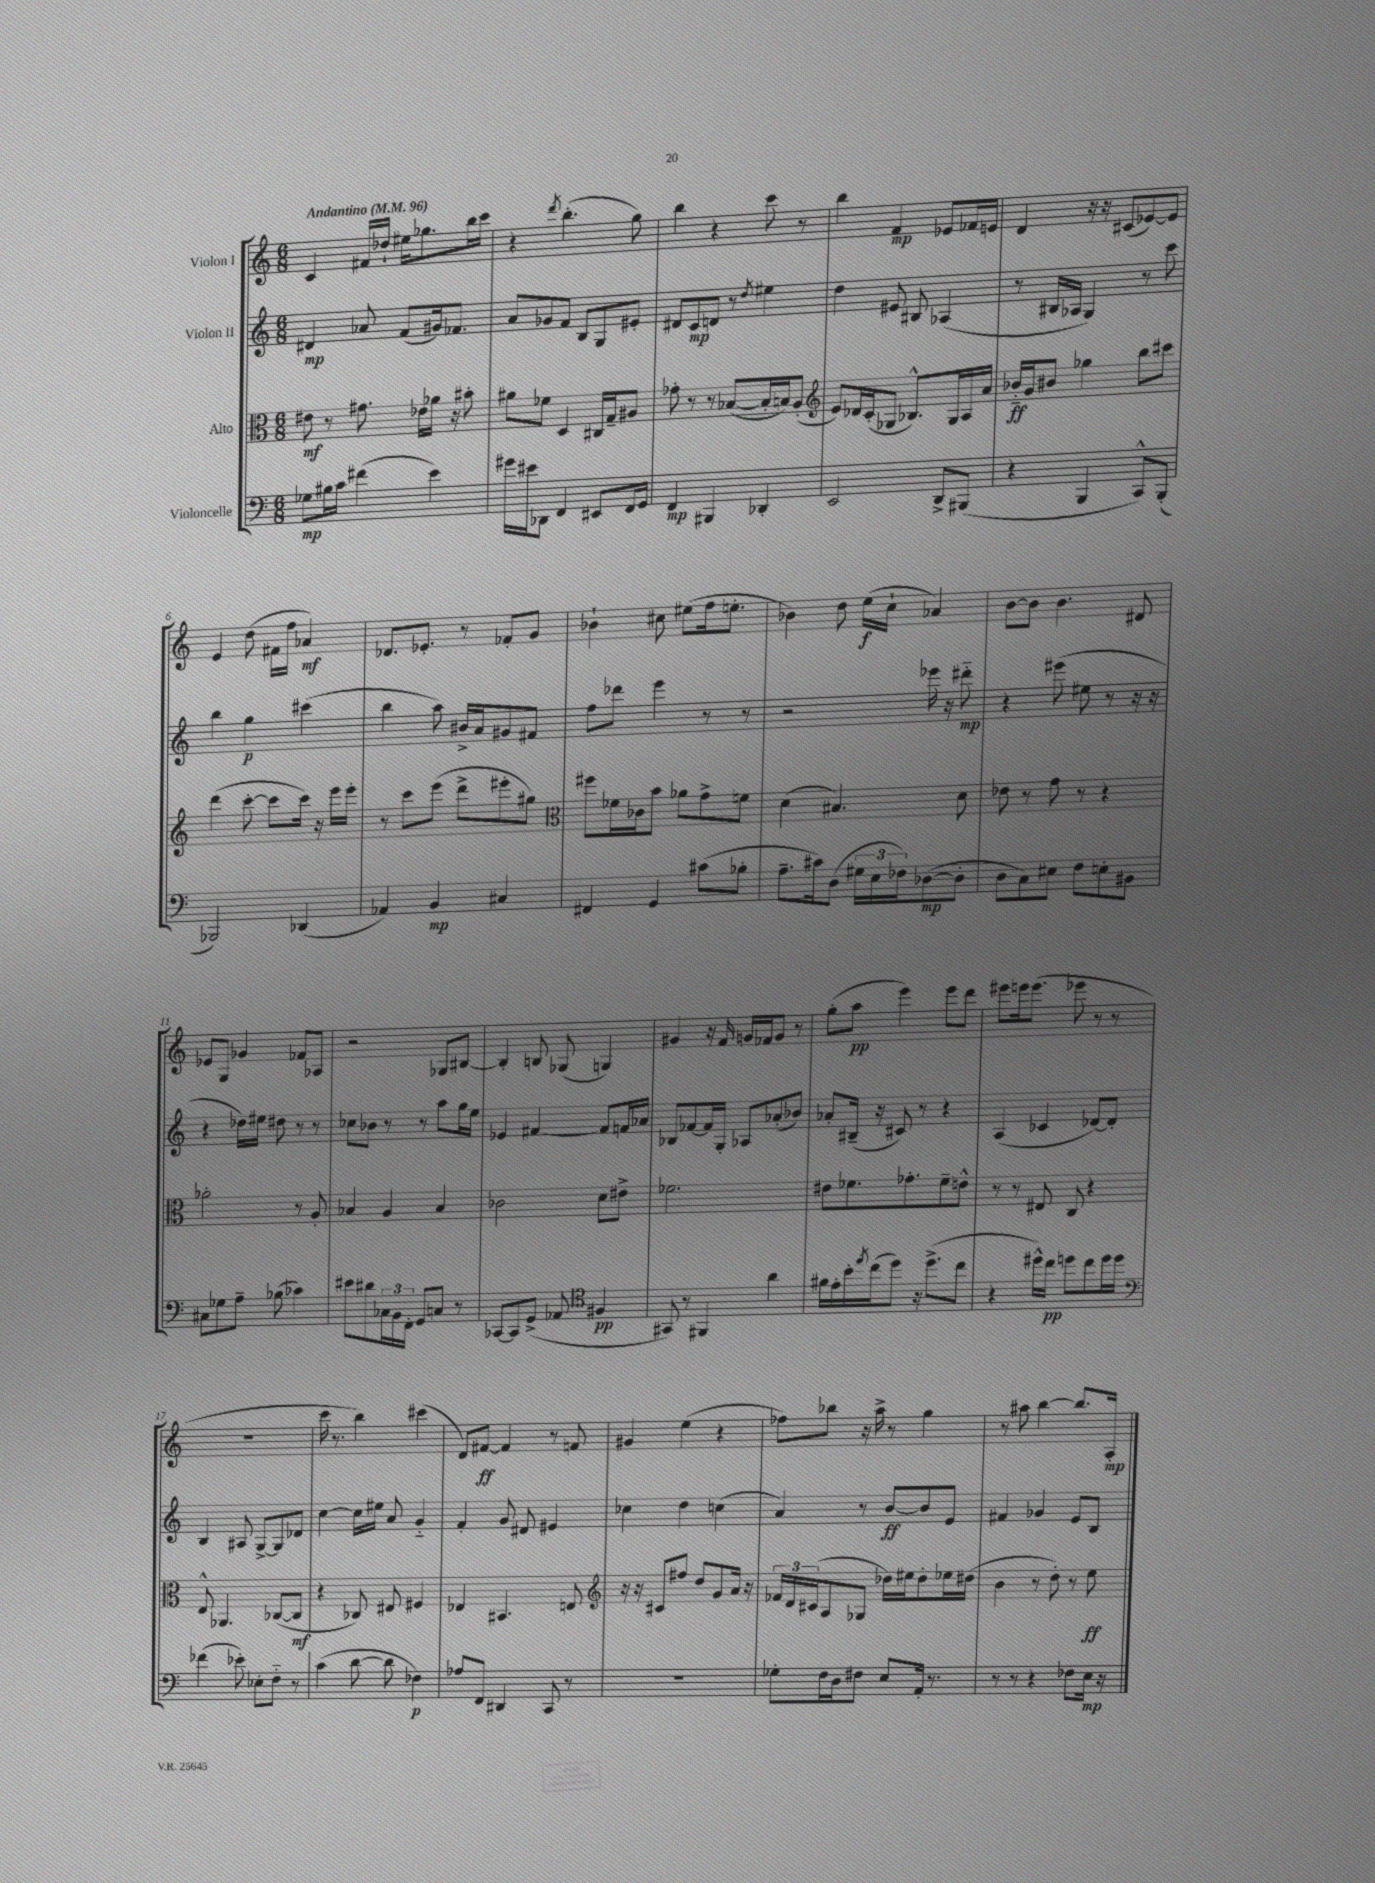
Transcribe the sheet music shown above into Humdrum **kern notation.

**kern	**dynam	**kern	**dynam	**kern	**dynam	**kern	**dynam
*part4	*part4	*part3	*part3	*part2	*part2	*part1	*part1
*staff4	*staff4	*staff3	*staff3	*staff2	*staff2	*staff1	*staff1
*I"Violoncelle	*	*I"Alto	*	*I"Violon II	*	*I"Violon I	*
*clefF4	*	*clefC3	*	*clefG2	*	*clefG2	*
*k[]	*	*k[]	*	*k[]	*	*k[]	*
*M6/8	*	*M6/8	*	*M6/8	*	*M6/8	*
*MM96	*	*MM96	*	*MM96	*	*MM96	*
=1	=1	=1	=1	=1	=1	=1	=1
!	!	!	!	!	!	!LO:TX:a:B:t=Andantino	!
8G-X\L	mp	8e#X\	mf	4d#X/	mp	4c/	.
16B#X\L	.	8r	.	.	.	.	.
16c\JJ	.	.	.	.	.	.	.
(4f#X\	.	8.g#X\	.	8a-X/	.	16f#X/LL	.
.	.	.	.	.	.	16dd-X`/JJ	.
.	.	.	.	(8f/L	.	16ee#X\KL	.
.	.	16e-X\LL	.	.	.	8.gg-X\	.
4e\)	.	16a-X\JJ	.	16g#X/k)	.	.	.
.	.	16r	.	8.f-X/J	.	.	.
.	.	8b#X'\	.	.	.	16bb\L	.
.	.	.	.	.	.	16ccc\JJ	.
=2	=2	=2	=2	=2	=2	=2	=2
16g#X\LL	.	8a#X\L	.	8a/L	.	4r	.
16e#X\J	.	.	.	.	.	.	.
8DD-X\J	.	8f-X\J	.	8g-X/	.	.	.
.	.	.	.	.	.	8qddd/	.
4FF/	.	4D/	.	8f/J	.	(4.bb'\	.
.	.	.	.	8B/L	.	.	.
8EE#X/L	.	16C#X/LL	.	8G/	.	.	.
.	.	16G~/J	.	.	.	.	.
16FF/L	.	8A#X/J	.	8e#X'/J	.	8gg\)	.
16GG/JJ	.	.	.	.	.	.	.
=3	=3	=3	=3	=3	=3	=3	=3
4FF/	mp	8g-X'\	.	8d#X/L	.	4bb\	.
.	.	8r	.	8c/	mp	.	.
4BBB#X/	.	8r	.	8dn/J	.	4r	.
.	.	([8B-X/L	.	8r	.	.	.
.	.	.	.	8qdd/	.	.	.
4DD-X'/	.	16B-'/L]	.	4ee#X\	.	8ccc\	.
.	.	16Bn/J)	.	.	.	.	.
.	.	(8A'/J	.	.	.	8r	.
=4	=4	=4	=4	=4	=4	=4	=4
*	*	*clefG2	*	*	*	*	*
2EE/	.	8e/L)	.	4dd\	.	4bb\	.
.	.	16d-X/L	.	.	.	.	.
.	.	(16c'/J	.	.	.	.	.
.	.	8G-X/J	.	8e#X/	.	4f/	mp
.	.	8.B-X^^/L)	.	8B#X/	.	.	.
8DD^/L	.	.	.	(4A-X/	.	8e-X/L	.
.	.	16G-/L	.	.	.	.	.
(8BBB#X/J	.	16A/	.	.	.	16f-X/L	.
.	.	16a/JJ	.	.	.	16en/JJ	.
=5	=5	=5	=5	=5	=5	=5	=5
4r	.	16b-X/LL	ff	8r	.	4d/	.
.	.	16g/J	.	.	.	.	.
.	.	8b#X/J	.	16B#X/LL	.	.	.
.	.	.	.	16A-X/JJ	.	.	.
4BBB/	.	4gg-X\	.	4G/)	.	16r	.
.	.	.	.	.	.	16r	.
.	.	.	.	.	.	(8c#X/L	.
8CC^^/L)	.	8bb\L	.	8r	.	[8e-X/)	.
(8BBB'/J	.	8ccc#X\J	.	8ccc\	.	8e-/J]	.
!!LO:LB:g=z
=6	=6	=6	=6	=6	=6	=6	=6
2BBB-X/)	.	(4ddd\	.	4bb\	.	4e/	.
.	.	[8ccc'\	.	4gg\	p	(8dd\	.
.	.	8ccc\L]	.	.	.	16f#X\LL	.
.	.	.	.	.	.	16ff\JJ	.
(4DD-X/	.	16ccc\Jk)	.	(4ccc#X\	.	4a-X/)	mf
.	.	16r	.	.	.	.	.
.	.	16eee\LL	.	.	.	.	.
.	.	16eee'\JJ	.	.	.	.	.
=7	=7	=7	=7	=7	=7	=7	=7
4AA-X/)	.	8r	.	4bb\	.	8.d-X/L	.
.	.	8ccc\L	.	.	.	.	.
.	.	.	.	.	.	8.e-X'/J	.
4BB/	mp	(8eee\J	.	8aa\)	.	.	.
.	.	8ddd^\L	.	16b#X^/LL	.	8r	.
.	.	.	.	16a/J	.	.	.
4C#X/	.	8eee#X'\	.	8g#X/	.	8f-X'/L	.
.	.	8gg#X\J)	.	8f#X/J	.	8g/J	.
=8	=8	=8	=8	=8	=8	=8	=8
*	*	*clefC3	*	*	*	*	*
4FF#X/	.	8ff#X\L	.	8ff\L	.	4b-X`\	.
.	.	16f-X\L	.	8ddd-X\J	.	.	.
.	.	16c-X\J	.	.	.	.	.
4GG/	.	8b\J	.	4eee\	.	8cc#X\	.
.	.	8a-X\L	.	.	.	(8ee#X\L	.
(8c#X\L	.	8g^\	.	8r	.	16ff\k	.
.	.	.	.	.	.	8.een'\J	.
8B-X'\J	.	8fn\J	.	8r	.	.	.
=9	=9	=9	=9	=9	=9	=9	=9
8.A~\L	.	(4d\	.	2r	.	4b-X\)	.
16c#X\k)	.	.	.	.	.	.	.
(8D\J	.	4.B#X/)	.	.	.	8dd\	.
24G#X\LL	.	.	.	.	.	(16ee\LL	f
24E\	.	.	.	.	.	.	.
.	.	.	.	.	.	16cc`\JJ	.
24F-X\J)	.	.	.	.	.	.	.
([8D-X\	mp	.	.	16eee-X\	.	4a-X/)	.
.	.	.	.	16r	.	.	.
8D-'\J]	.	8d\	.	8ddd#X\	mp	.	.
=10	=10	=10	=10	=10	=10	=10	=10
8D\L	.	8e-X\	.	4r	.	[8b\L	.
8C\)	.	8r	.	.	.	8b\J]	.
8E#X\J	.	8g\	.	(8eee#X\	.	4.b\	.
8F\L	.	8r	.	8ee#X\	.	.	.
8En'\	.	4r	.	8r	.	.	.
8BB#X\J	.	.	.	16r	.	8d#X/	.
.	.	.	.	16r	.	.	.
!!LO:LB:g=z
=11	=11	=11	=11	=11	=11	=11	=11
8C#X\L	.	2a-X'\	.	4r	.	8e-X/L	.
8G-X\	.	.	.	.	.	8G/J	.
8A~\J	.	.	.	16dd-X\LL)	.	4g-X/	.
.	.	.	.	16ee#X\JJ	.	.	.
(8B-X\	.	.	.	8dd#X\	.	.	.
4c-X\)	.	8r	.	8r	.	8f-X/L	.
.	.	8A'/	.	8r	.	8A-X/J	.
=12	=12	=12	=12	=12	=12	=12	=12
8e#X\L	.	4B-X/	.	8cc-X\L	.	2r	.
8d#X\	.	.	.	8b-X\J	.	.	.
24C-X\L	.	4A/	.	8r	.	.	.
24BB\	.	.	.	.	.	.	.
24FF'\JJ	.	.	.	.	.	.	.
8GG/L	.	.	.	8r	.	.	.
8Cn/J	.	4B-/	.	8aa\L	.	8G-X/L	.
8r	.	.	.	16gg\L	.	[8B#X/J	.
.	.	.	.	16ee\JJ	.	.	.
=13	=13	=13	=13	=13	=13	=13	=13
[8CC-X/L	.	2c-X\	.	4e-X/	.	4B#'/]	.
8CC-/]	.	.	.	.	.	.	.
(8GG^/J	.	.	.	[4f#X/	.	8Bn/	.
8AA-X/	.	.	.	.	.	(8G-X/	.
*clefC4	*	*	*	*	*	*	*
4F#X/	pp	8d\L	.	8f#/L]	.	4Gn/)	.
.	.	8e#X^\J	.	16fn/L	.	.	.
.	.	.	.	16a-X/JJ	.	.	.
=14	=14	=14	=14	=14	=14	=14	=14
8GG#X/)	.	2.f-X\	.	8B-X/L	.	4g#X/	.
8r	.	.	.	[8f-X/	.	.	.
4FF#X/	.	.	.	16f-/L]	.	16r	.
.	.	.	.	16G'/JJ	.	16f/	.
.	.	.	.	8A-X/L	.	16gn/LL	.
.	.	.	.	.	.	16f-X/J	.
4a\	.	.	.	(8a-X'/	.	8g/J	.
.	.	.	.	8b-X/J)	.	8r	.
=15	=15	=15	=15	=15	=15	=15	=15
16f#X\LL	.	8e#X\L	.	8a-X'/L	.	(8gg'\L	.
16e'\	.	.	.	.	.	.	.
16b'\	.	8.f-X\	.	(16B#X~/Jk	.	8aa\J	pp
8qee/	.	.	.	.	.	.	.
(16cc\J	.	.	.	16r	.	.	.
8dd\J)	.	.	.	8c#X/)	.	4eee\)	.
.	.	8.g-X'\	.	.	.	.	.
16r	.	.	.	8r	.	.	.
(8.dd^\L	.	.	.	.	.	.	.
.	.	8f-~\	.	4r	.	8eee\L	.
8cc\J	.	8en^^\J	.	.	.	8ddd\J	.
=16	=16	=16	=16	=16	=16	=16	=16
4r	.	8r	.	(4A/	.	8eee#X\L	.
.	.	8r	.	.	.	16eeen\k	.
.	.	.	.	.	.	(8.eee\J	.
16dd#X^^\LL)	.	8E#X/	.	4c-X/	.	.	.
16cc\JJ	pp	.	.	.	.	.	.
8ddn\L	.	8C/	.	.	.	8eee-X\	.
8cc\	.	4r	.	[8d-X/L)	.	8r	.
16dd\L	.	.	.	8d-'/J]	.	8r	.
16dd\JJ	.	.	.	.	.	.	.
!!LO:LB:g=z
=17	=17	=17	=17	=17	=17	=17	=17
*clefF4	*	*	*	*	*	*	*
(4f-X\	.	8E^^/	.	4B/	.	2.r	.
.	.	4.AA-X/	.	.	.	.	.
8e-X'\)	.	.	.	8A#X/	.	.	.
8E-X'\L	.	.	.	[8G^/L	.	.	.
8F\J	.	([8C-X/L	.	8G/]	.	.	.
8r	.	8C-/J]	mf	8d-X/J	.	.	.
=18	=18	=18	=18	=18	=18	=18	=18
(4c\	.	4r	.	[4cc\	.	16ccc\	.
.	.	.	.	.	.	8.r	.
[8d\	.	8C-X/)	.	16cc\LL]	.	4bb\)	.
.	.	.	.	16ee#X\JJ	.	.	.
8d\]	.	8E#X/	.	8a/	.	.	.
4F-X\)	p	4F#X/	.	4g/	.	(4ccc#X\	.
=19	=19	=19	=19	=19	=19	=19	=19
8A-X/L	.	4E-X/	.	4f'/	.	8d/L)	.
8FF/J	.	.	.	.	.	[8f#X/J	ff
4DD#X/	.	4.BB#X/	.	8g/	.	4f#/]	.
.	.	.	.	8d#X/	.	.	.
8CC/	.	.	.	4e#X/	.	8r	.
8r	.	8En/	.	.	.	8fn/	.
=20	=20	=20	=20	=20	=20	=20	=20
*	*	*clefG2	*	*	*	*	*
2.r	.	16r	.	4cc-X\	.	4g#X/	.
.	.	16r	.	.	.	.	.
.	.	8c#X/L	.	.	.	.	.
.	.	8ff#X/J	.	4dd\	.	(4ee\	.
.	.	8dd/L	.	.	.	.	.
.	.	8g/	.	(4ccn\	.	4r	.
.	.	16a/Jk	.	.	.	.	.
.	.	16r	.	.	.	.	.
=21	=21	=21	=21	=21	=21	=21	=21
8G-X'\L	.	24f-X/LL	.	4a/)	.	8ff-X\L)	.
.	.	24d/	.	.	.	.	.
.	.	(24c#X/J	.	.	.	.	.
16F\L	.	8A/	.	.	.	8bb-X\J	.
16D\J	.	.	.	.	.	.	.
8F#X\J	.	8G-X/J	.	8r	.	16r	.
.	.	.	.	.	.	16aa^\	.
8E/L	.	16dd-X\LL)	.	[8b/L	ff	8r	.
.	.	16ee#X\J	.	.	.	.	.
16AA'/Jk	.	8dd-'\	.	8b/]	.	4gg\	.
8.r	.	.	.	.	.	.	.
.	.	16ee-X\L	.	8e/J	.	.	.
.	.	(16dd#X\JJ	.	.	.	.	.
=22	=22	=22	=22	=22	=22	=22	=22
8r	.	4b\	.	4f#X/	.	8r	.
8r	.	.	.	.	.	8aa#X\	.
4r	.	8r	.	4g-X/	.	[4bb\	.
.	.	8dd'\)	.	.	.	.	.
8F-X\L	.	8r	.	8e/L	.	8.bb/L]	.
16E\Jk	mp	8ee\	ff	8B/J	.	.	.
16r	.	.	.	.	.	16A'/Jk	mp
==	==	==	==	==	==	==	==
*-	*-	*-	*-	*-	*-	*-	*-
